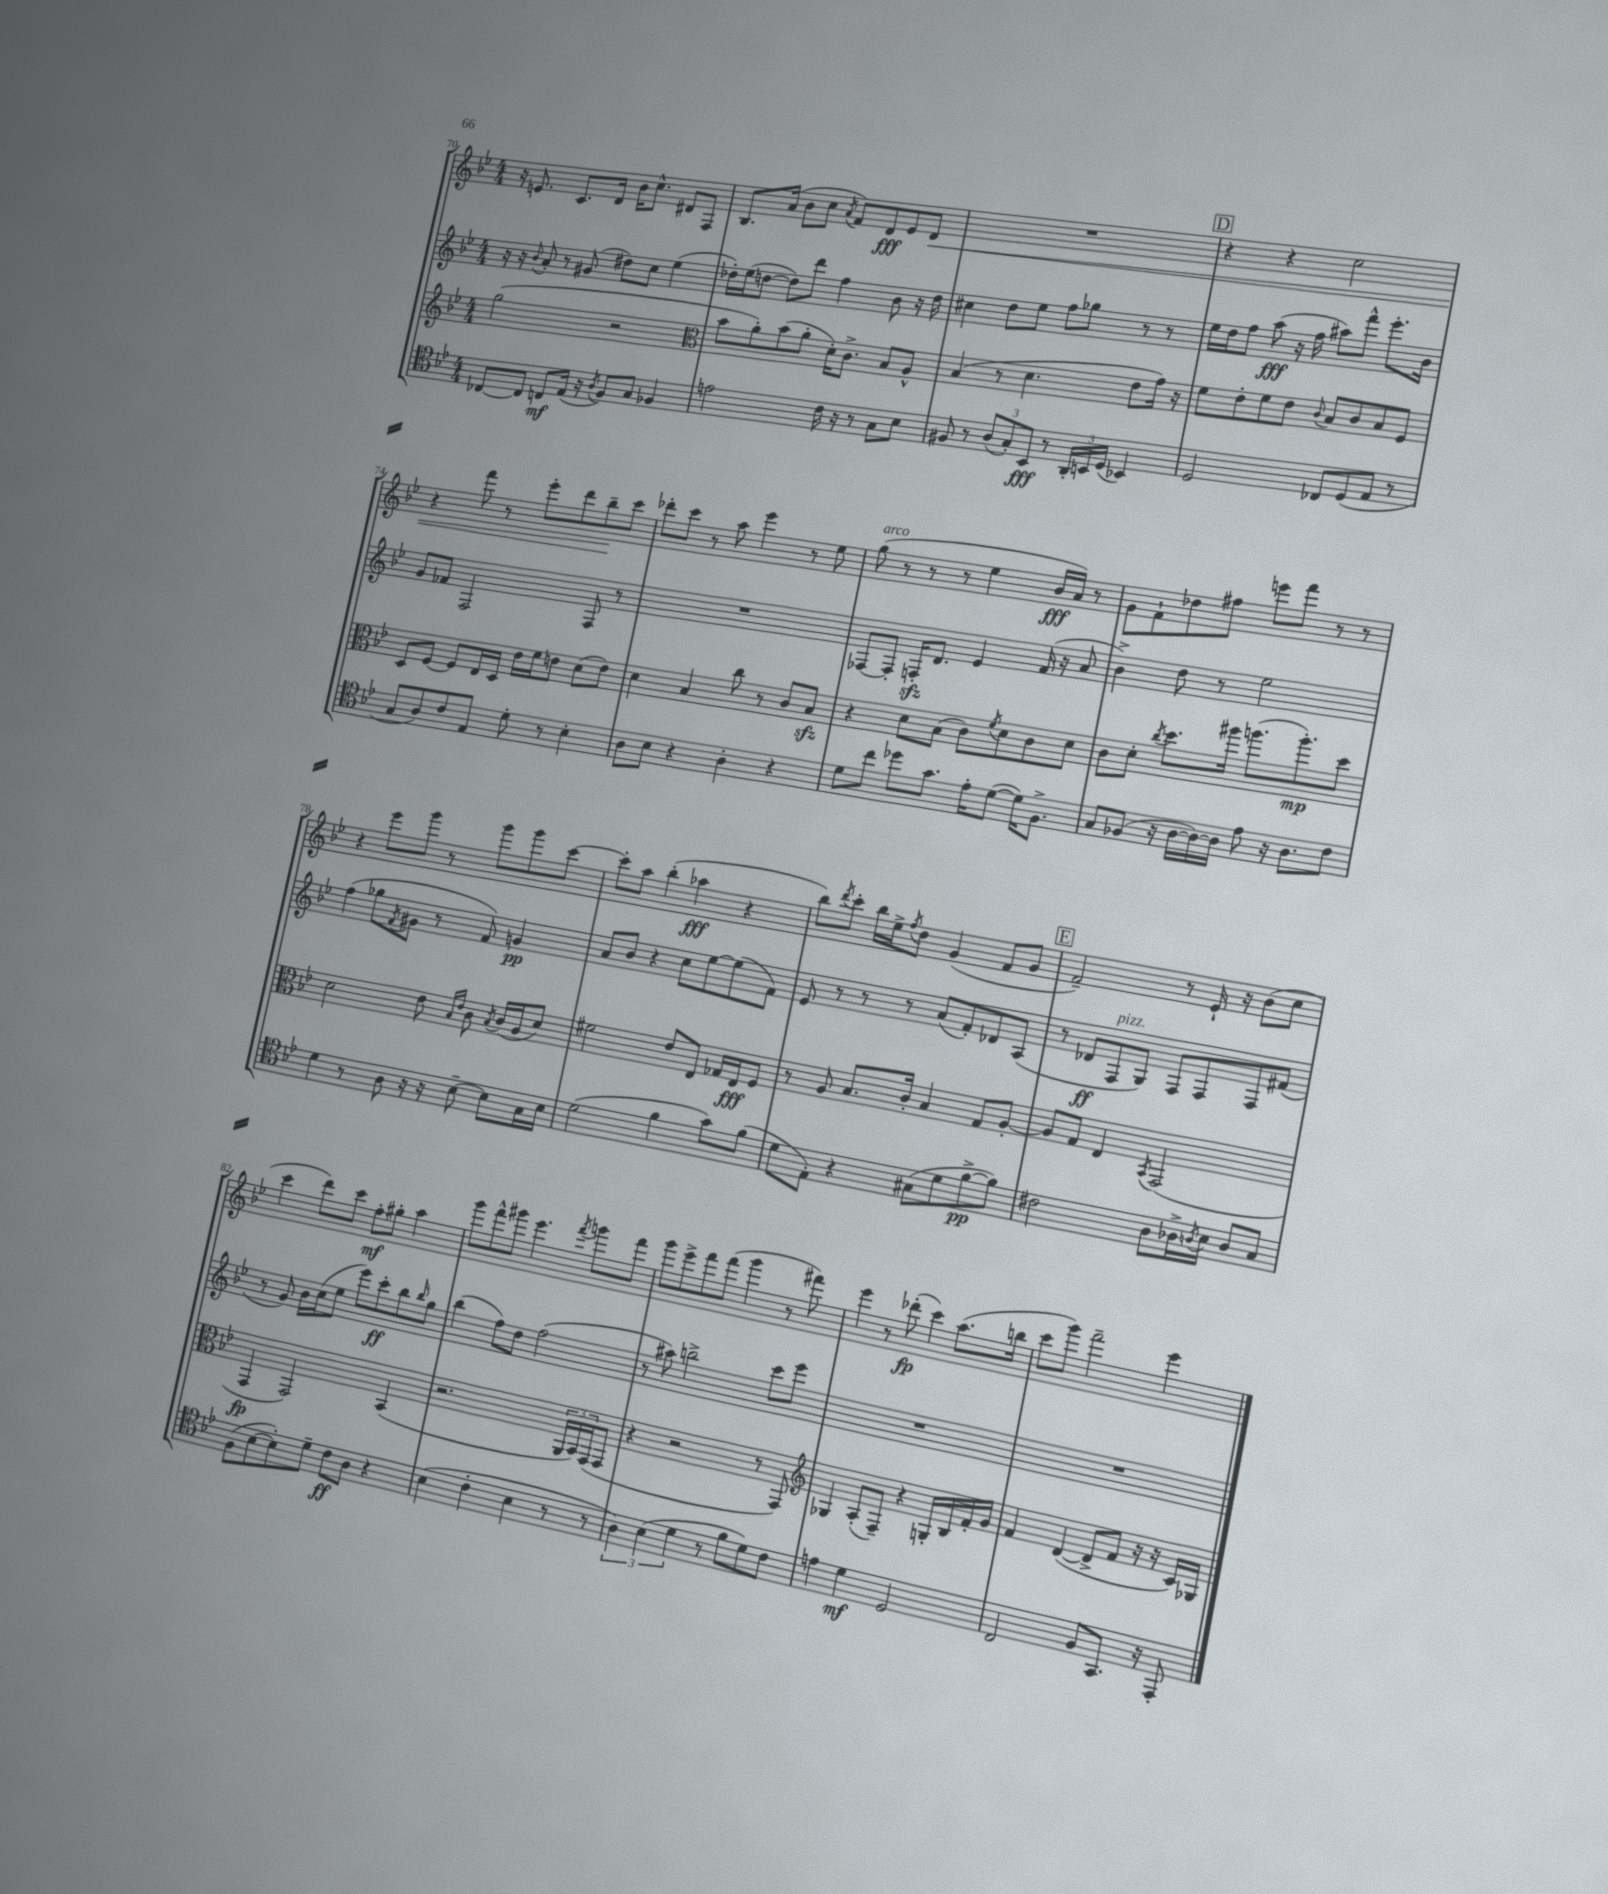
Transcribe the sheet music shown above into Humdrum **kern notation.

**kern	**dynam	**kern	**dynam	**kern	**dynam	**kern	**dynam
*part4	*part4	*part3	*part3	*part2	*part2	*part1	*part1
*staff4	*staff4	*staff3	*staff3	*staff2	*staff2	*staff1	*staff1
*clefC4	*	*clefG2	*	*clefG2	*	*clefG2	*
*k[b-e-]	*	*k[b-e-]	*	*k[b-e-]	*	*k[b-e-]	*
*M4/4	*	*M4/4	*	*M4/4	*	*M4/4	*
=70	=70	=70	=70	=70	=70	=70	=70
[8C-X/L	.	(2gg\	.	16r	.	16r	.
.	.	.	.	16r	.	8.en/	.
.	.	.	.	8qqb-/	.	.	.
8C-/J]	.	.	.	8a'/	.	.	.
8Cn/L	mf	.	.	8r	.	8.c/L	.
(16E-/Jk	.	.	.	(8g#X/	.	.	.
16r	.	.	.	.	.	16d/Jk	.
8qA/	.	.	.	.	.	.	.
8F/L)	.	2r	.	8dd#X\L)	.	16b-\KL	.
.	.	.	.	.	.	8.cc^^\J	.
8G/J	.	.	.	8cc\J	.	.	.
4F-X/	.	.	.	(4ee-\	.	8d#X/L	.
.	.	.	.	.	.	8F/J	.
=71	=71	=71	=71	=71	=71	=71	=71
*	*	*clefC3	*	*	*	*	*
2en\	.	8b-\L	.	16dd-X'\LL)	.	8.B-/L	.
.	.	.	.	(16ee-\J	.	.	.
.	.	8a'\)	.	[8ddn\J	.	.	.
.	.	.	.	.	.	(16a/Jk	.
.	.	(8b-\	.	8dd\L])	.	8b-\L	.
.	.	8a'\J	.	8ddd\J	.	8cc\J	.
.	.	.	.	.	.	8qa/	.
16c\	.	16d'\KL)	.	4ff\	.	8f/L)	.
16r	.	8.c^\J	.	.	.	.	.
8r	.	.	.	.	.	8d/	fff
8G\L	.	8B-/L	.	8b-\	.	8e-/	.
!	!	!	!	!	!	!	!LO:HP:b
8B-\J	.	8A^^/J	.	16r	.	8d/J	<
.	.	.	.	16dd\	.	.	.
=72	=72	=72	=72	=72	=72	=72	=72
8F#X/	.	(4B-/	.	4cc#X\	.	1r	.
8r	.	.	.	.	.	.	.
(12A/L	.	8r	.	8dd\L	.	.	.
12G'/)	.	.	.	.	.	.	.
.	.	4.d\	.	8ee-\J	.	.	.
12BB-/J	fff	.	.	.	.	.	.
8r	.	.	.	8ff\L	.	.	.
24AA'/LL	.	.	.	8gg-X\J	.	.	.
24BBn/	.	.	.	.	.	.	.
(24D/JJ	.	.	.	.	.	.	.
4BB-X/)	.	8e-\L	.	8r	.	.	.
.	.	16g\Jk)	.	8r	.	.	.
.	.	16r	.	.	.	.	.
!!LO:REH:place=s1:t=D
=73	=73	=73	=73	=73	=73	=73	=73
2D/	.	8f\L	.	16ee-\LL	.	4r	.
.	.	.	.	16dd\J	.	.	.
.	.	8e-'\	.	8ff\J	.	.	.
.	.	8f\	.	(8aa\	fff	4r	.
.	.	8e-\J	.	16r	.	.	.
.	.	.	.	16ff\	.	.	.
.	.	8qqc/	.	.	.	.	.
8C-X/L	.	8B-/L	.	8aa#X\L)	.	2cc\	.
(8D/	.	8c/	.	8fff^^\J	.	.	.
8E-/J	.	8B-/	.	8.eee-'\L	.	.	.
8r	.	8F/J	.	.	.	.	.
.	.	.	.	16b-\Jk	.	.	.
!!LO:LB:g=z
=74	=74	=74	=74	=74	=74	=74	=74
8G/L	.	8D/L	.	8g/L	.	4r	.
8A/)	.	[8F/J	.	8f-X/J	.	.	.
8c/	.	8F/L]	.	2F/	.	8fff\	.
8E-/J	.	16E-/L	.	.	.	8r	.
.	.	16D/JJ	.	.	.	.	.
8d'\	.	16e-\LL	.	.	.	8eee-'\L	.
.	.	16f\J	.	.	.	.	.
8r	.	8en\J	.	.	.	8ddd\	.
4B-'\	.	(8d\L	.	8F/	.	8bb-~\	.
.	.	8e\J)	.	8r	.	8ccc\J	[
=75	=75	=75	=75	=75	=75	=75	=75
8A\L	.	4d\	.	1r	.	8ddd-X'\L	.
8B-\J	.	.	.	.	.	8ccc\J	.
4r	.	4B-/	.	.	.	8r	.
.	.	.	.	.	.	8aa\	.
4A'\	.	8cc\	.	.	.	4eee-\	.
.	.	8r	.	.	.	.	.
4r	.	8c/L	.	.	.	8r	.
.	.	8B-zz/J	.	.	.	8ee-\	.
=76	=76	=76	=76	=76	=76	=76	=76
!	!	!	!	!	!	!LO:TX:a:i:t=arco	!
8d\L	.	4r	.	[8F-X/L	.	(8gg\	.
8cc\J	.	.	.	8F-'/J]	.	8r	.
8dd-X\L	.	8d\L	.	16Fnzz'/KL	.	8r	.
.	.	.	.	8.d/J	.	.	.
8.g\J	.	(8B-\J	.	.	.	8r	.
.	.	8c\L)	.	4e-/	.	4ee-\	.
16e-'\KL	.	.	.	.	.	.	.
.	.	8qf/	.	.	.	.	.
([8d\J	.	8d\	.	.	.	.	.
16d\KL])	.	8c\	.	(16f/	.	16b-/LL	fff
8.F^\J	.	.	.	16r	.	16a/JJ)	.
.	.	8d\J	.	8a/	.	8r	.
=77	=77	=77	=77	=77	=77	=77	=77
8G/L	.	8c\L	.	4b-^\)	.	8g\L	.
(8F-X/J	.	8d'\J	.	.	.	8f`\	.
.	.	8qcc/	.	.	.	.	.
16r	.	8.dd\L	.	8dd\	.	8dd-X\	.
[16A\LL	.	.	.	.	.	.	.
16A\_)	.	.	.	8r	.	8ff#X\J	.
16A\JJ]	.	16aa#X\Jk	.	.	.	.	.
8e-\	.	(8.aan\L	.	2ee-\	.	8eeen\L	.
16r	.	.	.	.	.	8fff\J	.
8.A\L	.	8.aa'\)	mp	.	.	.	.
.	.	.	.	.	.	8r	.
8c\J	.	8dd\J	.	.	.	8r	.
!!LO:LB:g=z
=78	=78	=78	=78	=78	=78	=78	=78
4d\	.	2d\	.	(4ff\	.	4r	.
8r	.	.	.	8gg-X\L	.	8eee-\L	.
.	.	.	.	8qf/	.	.	.
8A\	.	.	.	8g#X\J	.	8ggg\J	.
16r	.	8e-\	.	8r	.	8r	.
16r	.	.	.	.	.	.	.
.	.	16qqB-/LL	.	.	.	.	.
.	.	16qqe-/JJ	.	.	.	.	.
[8B-~\	.	8c\	.	8f/)	.	8ggg\L	.
.	.	8qB-/	.	.	.	.	.
8B-\L]	.	(16c/LL	.	4gn/	pp	8ggg\	.
.	.	16A/J	.	.	.	.	.
16G\L	.	8d/J)	.	.	.	[8ccc\J	.
16B-\JJ	.	.	.	.	.	.	.
=79	=79	=79	=79	=79	=79	=79	=79
(2d\	.	2f#X\	.	8a/L	.	8ccc'\L]	.
.	.	.	.	8b-/J	.	8aa\J	.
.	.	.	.	4r	.	(4bb-'\	.
4f\	.	8e-/L	.	8cc\L	.	4aa-X\	fff
.	.	8E-/J	.	[8ee-\	.	.	.
8g\L)	.	16G-X/LL	.	(8ee-\]	.	4r	.
.	.	16E-/J	fff	.	.	.	.
(8f\J	.	8F/J	.	8f\J)	.	.	.
=80	=80	=80	=80	=80	=80	=80	=80
8d\L	.	8r	.	8e-/	.	8bb-\L)	.
.	.	.	.	.	.	8qddd/	.
8E-'\J)	.	8A/	.	8r	.	8ccc'\J	.
4r	.	8.B-/L	.	8r	.	16bb-\LL	.
.	.	.	.	.	.	16ee-^\J	.
.	.	.	.	.	.	8qff/	.
.	.	.	.	8r	.	8dd\J	.
.	.	16c'/Jk	.	.	.	.	.
(8G#X\L	.	4B-/	.	(8a/L	.	(4g/	.
8d\	.	.	.	8f'/)	.	.	.
[8f^\	pp	8G/L	.	8d-X/	.	8f/L	.
8f\J])	.	[8A'/J	.	(8A/J	.	8g/J	.
!!LO:REH:place=s1:t=E
=81	=81	=81	=81	=81	=81	=81	=81
2c#X\	.	8A/L]	.	8r	.	2f~/)	.
.	.	8G/J	.	8d-X/L	ff	.	.
!	!	!	!	!LO:TX:a:i:t=pizz.	!	!	!
.	.	4E-/	.	8F/	.	.	.
.	.	.	.	8G/J)	.	.	.
.	.	8qBB-/	.	.	.	.	.
8A\L	.	(2GG/	.	8F/L	.	8r	.
16A-X^\L	.	.	.	8F/	.	16e-`/	.
8qAn/	.	.	.	.	.	.	.
16B-\JJ	.	.	.	.	.	16r	.
8A/L	.	.	.	8F/	.	(8b-\L	.
8G/J	.	.	.	(8f#X/J	.	8cc\J	.
!!LO:LB:g=z
=82	=82	=82	=82	=82	=82	=82	=82
(8F\L	.	4GG/	fp	8r	.	4ccc\	.
[8B-\	.	.	.	8g/)	.	.	.
8B-'\])	.	2GG/)	.	16b-\LL	.	8ddd\L)	.
.	.	.	.	(16cc\J	.	.	.
8d~\J	.	.	.	8ee-\J	.	8ccc\J	.
8c\L	ff	.	.	8eee-\L)	.	8ff'\L	mf
8A\J	.	.	.	8ccc'\	ff	8gg#X'\J	.
4r	.	(4BB-/	.	8bb-\	.	4aa\	.
.	.	.	.	16qqbb-/	.	.	.
.	.	.	.	8gg\J	.	.	.
=83	=83	=83	=83	=83	=83	=83	=83
(4B-\	.	2.r	.	(4bb-\	.	8ggg\L	.
.	.	.	.	.	.	8fff^^\	.
4c'\	.	.	.	8ff\L)	.	8ggg#X\J	.
.	.	.	.	8dd\J	.	4.eee-\	.
4B-\	.	.	.	(2ff\	.	.	.
.	.	.	.	.	.	8qfff/	.
8r	.	24AA/LL	.	.	.	8gggn\L	.
.	.	24BB-/)	.	.	.	.	.
.	.	(24GG/J	.	.	.	.	.
8r	.	8GG/J	.	.	.	8fff\J	.
=84	=84	=84	=84	=84	=84	=84	=84
6A\)	.	4r	.	8r	.	8ggg\L	.
.	.	.	.	8aa#X\)	.	8eee-^\	.
(6B-\	.	.	.	.	.	.	.
.	.	2r	.	2bbn^\	.	8fff\	.
6d\	.	.	.	.	.	.	.
.	.	.	.	.	.	(8fff\J	.
8r	.	.	.	.	.	4ggg\	.
8f\L	.	.	.	.	.	.	.
8d\)	.	8r	.	8ccc\L	.	8r	.
8c\J	.	8GG/)	.	8eee-\J	.	8fff#X\)	.
=85	=85	=85	=85	=85	=85	=85	=85
*	*	*clefG2	*	*	*	*	*
4en\	.	4G-X/	.	1r	.	4eee-\	.
4d\	mf	(8A'/L	.	.	.	8r	.
.	.	8F~/J)	.	.	.	(8ddd-X'\	fp
2D/	.	4r	.	.	.	4ccc\)	.
.	.	16Gn'/LL	.	.	.	(8.aa\L	.
.	.	16B-/	.	.	.	.	.
.	.	16f'/	.	.	.	.	.
.	.	16g/JJ	.	.	.	16bbn\Jk	.
=86	=86	=86	=86	=86	=86	=86	=86
2C/	.	4f/	.	1r	.	8ccc\L	.
.	.	.	.	.	.	8ggg\J)	.
.	.	([4d/	.	.	.	2fff~\	.
8F/L	.	8d^/L]	.	.	.	.	.
8.GG/J	.	8f/J	.	.	.	.	.
.	.	16r	.	.	.	4eee-\	.
16r	.	16r	.	.	.	.	.
8EE-'/	.	16c/LL)	.	.	.	.	.
.	.	16G-X/JJ	.	.	.	.	.
==	==	==	==	==	==	==	==
*-	*-	*-	*-	*-	*-	*-	*-
